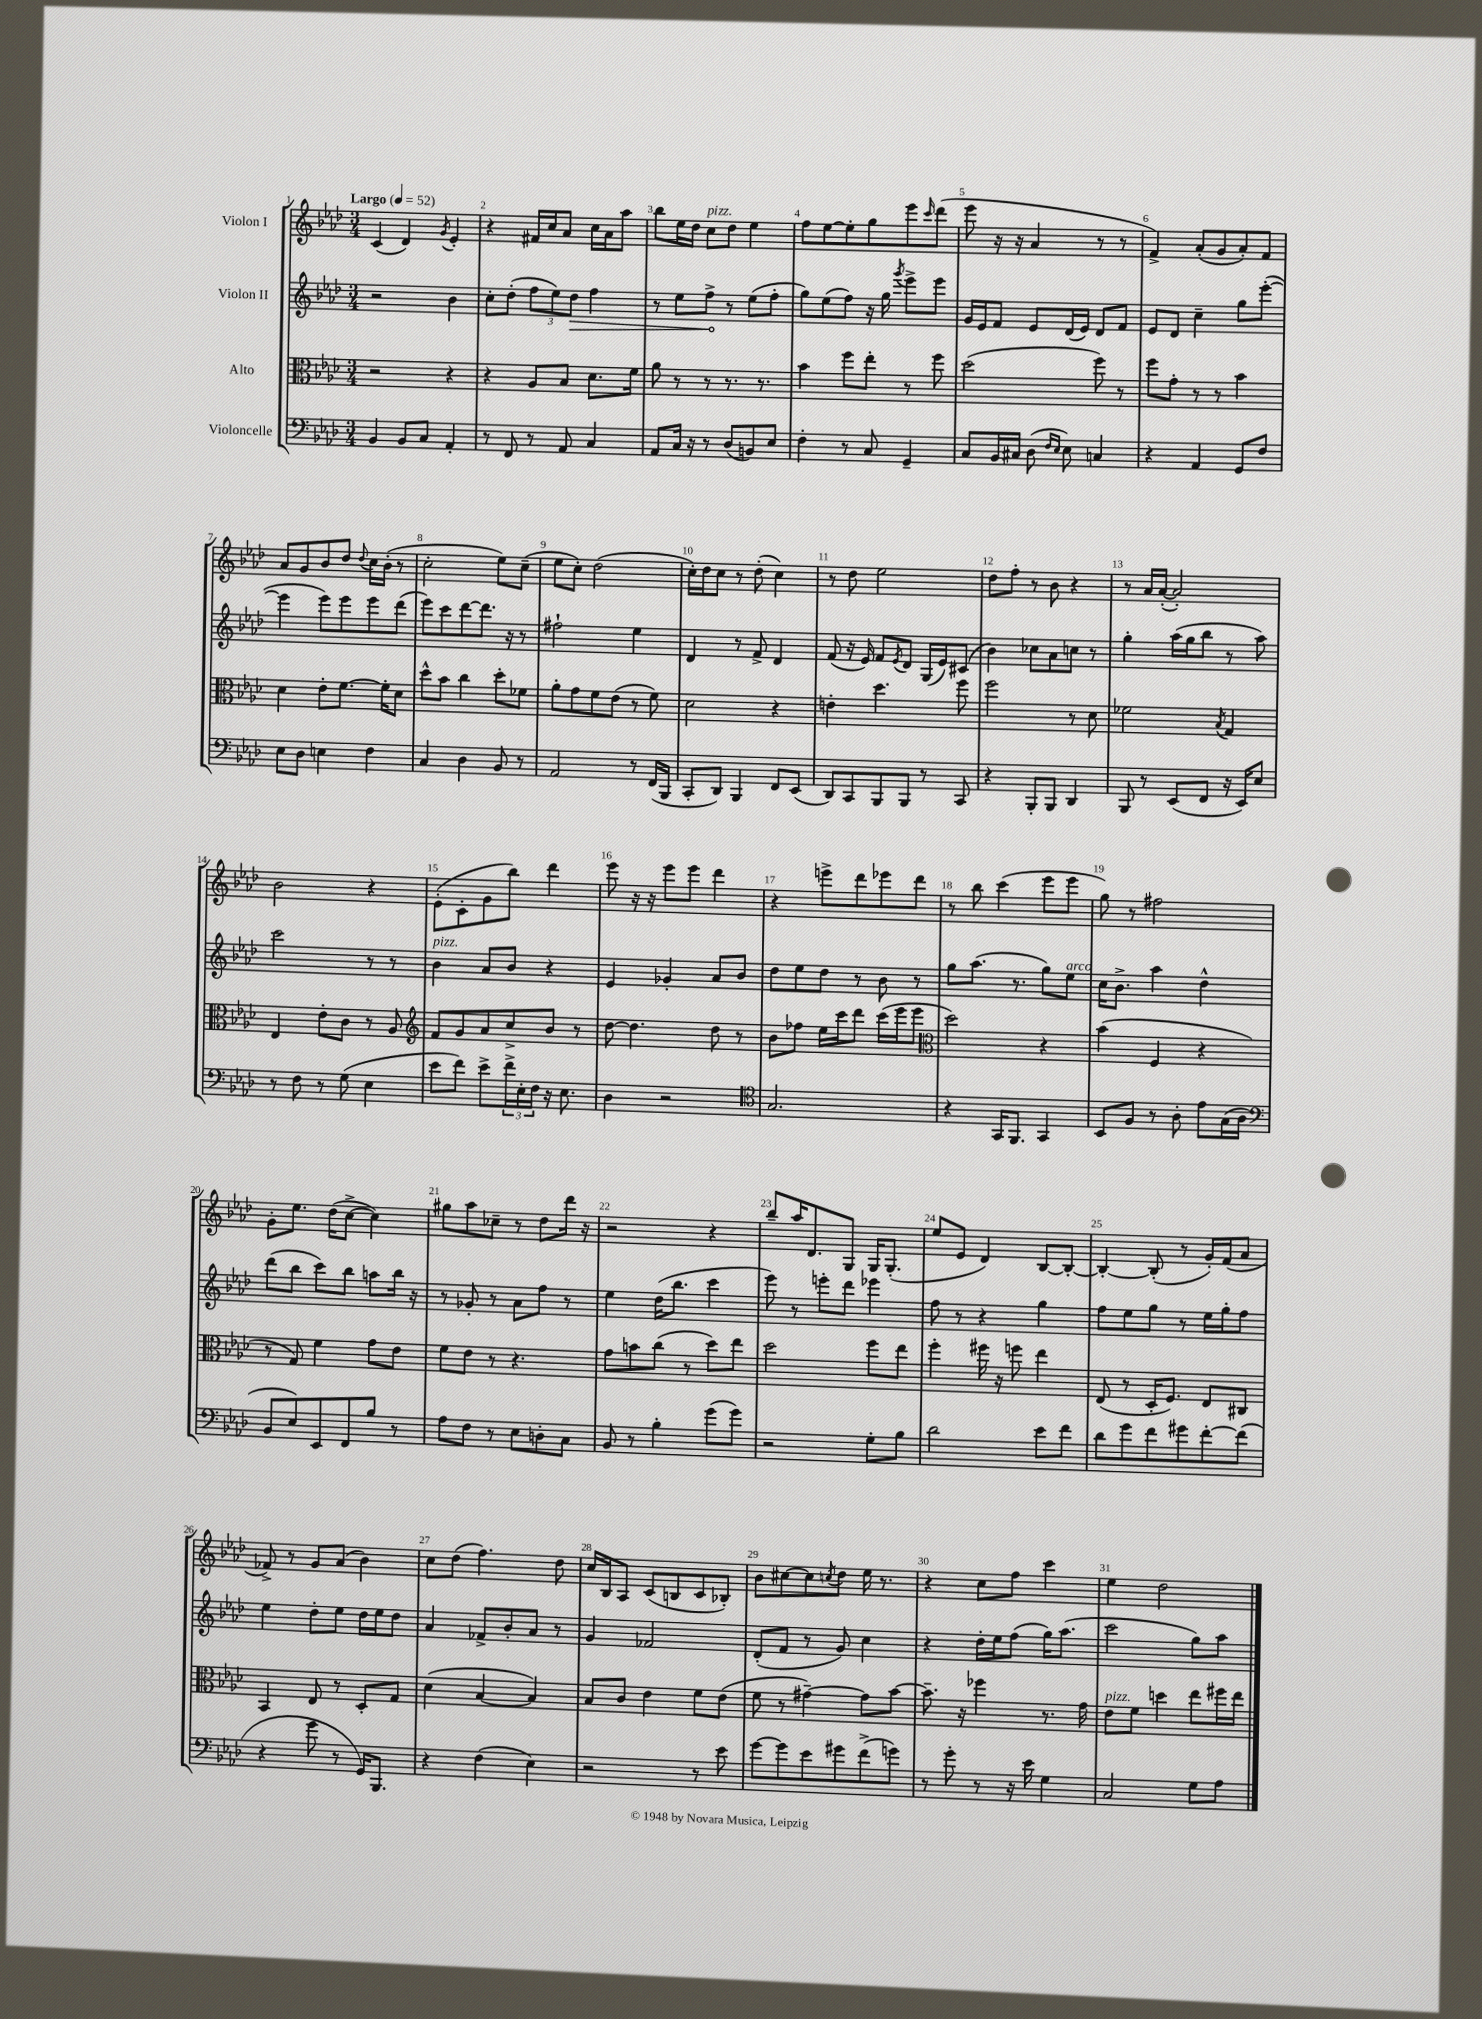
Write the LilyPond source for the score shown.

<<
\new StaffGroup <<
\new Staff = "s0" \with { instrumentName = "Violon I" } {
    \clef treble \key aes \major \numericTimeSignature \time 3/4 \tempo "Largo" 4 = 52
    c'4( des'4) \acciaccatura { g'8 } ees'4-. |
    r4 fis'16 c''16 aes'8 c''16 aes'16 aes''8 |
    bes''8 ees''16 des''16 c''8^\markup { \italic "pizz." } des''8 ees''4 |
    f''8 ees''8~ ees''8-. g''8 ees'''8 \grace { c'''16 } des'''8( |
    ees'''8 r16 r16 aes'4 r8 r8 |
    f'4->) aes'8-.( g'8 aes'8-.) f'8 |
    aes'8 g'8 bes'8 des''8 \appoggiatura { des''8 } c''16 bes'16-.( r8 |
    c''2-. ees''8) c''8--( |
    ees''8 c''8-.) des''2( |
    c''16-.) des''16 c''8 r8 des''8-.( c''4) |
    r8 des''8 ees''2 |
    des''8 f''8-. r8 bes'8 r4 |
    r8 aes'16 aes'16~-.( aes'2-.) |
    bes'2 r4 |
    ees'8-.( c'8-. g'8 bes''8) des'''4 |
    ees'''8 r16 r16 ees'''8 ees'''8 des'''4 |
    r4 e'''8-> des'''8 ees'''8 des'''8 |
    r8 bes''8 c'''4( ees'''8 ees'''8 |
    g''8) r8 fis''2 |
    g'8-. ees''8. des''16( c''8~-> c''4) |
    gis''8 aes''8 ces''8-- r8 des''8 des'''16 r16 |
    r2 r4 |
    bes''8-- aes''16 des'8. g8 g16 g8.-.( |
    ees''8 ees'8 des'4) bes8~ bes8~-. |
    bes4~-. bes8-.( r8 g'16-.) f'16( aes'8 |
    fes'8->) r8 g'8 aes'8( bes'4) |
    c''8 des''8( f''4.) des''8 |
    c''16 bes16 aes8 c'8( b8 c'8 bes8-.) |
    bes'8 cis''8~ cis''8 \acciaccatura { c''8 } des''8 ees''16 r8. |
    r4 c''8 f''8 c'''4 |
    ees''4 des''2 \bar "|." |
}
\new Staff = "s1" \with { instrumentName = "Violon II" } {
    \clef treble \key aes \major \numericTimeSignature \time 3/4
    r2 bes'4 |
    c''8-. des''8-.( \tuplet 3/2 { f''8 ees''8) \once \override Hairpin.circled-tip = ##t des''8\> } f''4 |
    r8 ees''8 f''8->\! r8 ees''8( f''8-. |
    g''8) ees''8( f''8) r16 g''16 \acciaccatura { g'''8 } ees'''8-> ees'''8 |
    g'16 ees'16 f'8 ees'8 des'16( ees'16) des'8 f'8 |
    ees'8 des'8 c''4-- g''8 ees'''8~-.( |
    ees'''4 ees'''8) ees'''8 ees'''8 des'''8( |
    ees'''8) c'''8 des'''8~ des'''8. r16 r8 |
    fis''2-! ees''4 |
    des'4 r8 f'8-> des'4 |
    f'8( r16 ees'16) f'8 \acciaccatura { ees'8 } des'8 g16( ees'16) cis'8( |
    bes'4) ces''8 aes'8 c''8 r8 |
    g''4-. aes''16( g''16 bes''8 r8 aes''8) |
    c'''2 r8 r8 |
    bes'4^\markup { \italic "pizz." } aes'8 bes'8 r4 |
    ees'4 ges'4-. aes'8 bes'8 |
    des''8 ees''8 des''8 r8 bes'8 r8 |
    g''8 aes''8.( r8. g''8) ees''8^\markup { \italic "arco" } |
    c''16 bes'8.-> aes''4 des''4-^ |
    des'''8( bes''8 c'''8) bes''8 a''8 bes''16 r16 |
    r8 ges'8-. r8 aes'8 f''8 r8 |
    ees''4 des''16( bes''8. c'''4 |
    ees'''8) r8 e'''8-. des'''8 ees'''4 |
    f''8 r8 r4 g''4 |
    f''8 ees''8 g''8 r8 ees''16 g''16-. f''8 |
    ees''4 des''8-. ees''8 des''16 ees''16 des''8 |
    aes'4 fes'8-> bes'8-. aes'8 r8 |
    g'4 fes'2 |
    des'8-.( f'8 r8 g'8) c''4 |
    r4 des''16-. ees''16 f''8( g''16) aes''8.( |
    c'''2 g''8) aes''8 \bar "|." |
}
\new Staff = "s2" \with { instrumentName = "Alto" } {
    \clef alto \key aes \major \numericTimeSignature \time 3/4
    r2 r4 |
    r4 aes8 bes8 des'8. f'16 |
    aes'8 r8 r8 r8. r8. |
    bes'4 f''8 ees''8-. r8 f''8 |
    des''2( f''8) r8 |
    f''8 g'8-. r8 r8 bes'4 |
    des'4 ees'8-. f'8.~ f'16-. des'8 |
    des''8-^ bes'8 c''4 des''8-. fes'8 |
    aes'8-. g'8 f'8 ees'8( r8 f'8) |
    des'2 r4 |
    e'4-. des''4. f''8 |
    f''2 r8 des'8 |
    fes'2 \acciaccatura { bes8 } g4 |
    ees4 ees'8-. c'8 r8 aes8 |
    \clef treble f'8 g'8 aes'8 c''8-> bes'8 r8 |
    des''8~ des''4. des''8 r8 |
    bes'8 fes''8 ees''16 c'''16 des'''8 c'''16( ees'''16 ees'''8 |
    \clef alto des''2) r4 |
    bes'4( f4 r4 |
    r8 g8) f'4 g'8 ees'8 |
    f'8 ees'8 r8 r4. |
    g'8 b'8 c''8( r8 des''8) ees''8 |
    des''2 f''8 ees''8 |
    f''4-. fis''16 r16 f''8 ees''4 |
    ees8( r8 des16-. f8.) ees8 cis8 |
    bes,4 ees8 r8 des8-. g8 |
    des'4( bes4~ bes4) |
    bes8 c'8 ees'4 f'8 ees'8( |
    f'8 r8 gis'4~--) gis'8 bes'8~ |
    bes'8.-- r16 fes''4 r8. g'16 |
    ees'8^\markup { \italic "pizz." } f'8 d''4 ees''8 fis''16 ees''16 \bar "|." |
}
\new Staff = "s3" \with { instrumentName = "Violoncelle" } {
    \clef bass \key aes \major \numericTimeSignature \time 3/4
    bes,4 bes,8 c8 aes,4-. |
    r8 f,8 r8 aes,8 c4 |
    aes,8 c16 r16 r8 des8( b,8) ees8 |
    f4-. r8 c8 g,4-- |
    c8 bes,16 cis16 des8( \grace { f16 ees16 } ees8) c4 |
    r4 aes,4 g,8 f8 |
    ees8 des8 e4 f4 |
    c4 des4 bes,8 r8 |
    aes,2 r8 f,16( bes,,16 |
    c,8-. des,8) bes,,4 f,8 ees,8( |
    des,8) c,8 bes,,8 bes,,8 r8 c,8 |
    r4 bes,,8-. bes,,8 des,4 |
    bes,,8 r8 ees,8( f,8 r16 ees,16) ees8 |
    r8 f8 r8 g8( ees4 |
    ees'8 f'8) ees'8-> \tuplet 3/2 { f'16-> ees16-. f16 } r16 ees8. |
    des4 r2 |
    \clef tenor g2. |
    r4 g,16 f,8. g,4 |
    bes,8 f8 r8 aes8-. ees'8 g16( aes16 |
    \clef bass bes,8 ees8) ees,8 f,8 bes8 r8 |
    aes8 f8 r8 ees8 d8-. c8 |
    bes,8 r8 bes4-. g'8( g'8) |
    r2 g8-. bes8 |
    des'2 ees'8 f'8 |
    des'8 g'8 f'8 gis'8 f'8~-. f'8( |
    r4 g'8 r8 g,16) bes,,8. |
    r4 f4( ees4) |
    r2 r8 ees'8 |
    g'8~ g'8 ees'8 gis'8 f'8->( g'8) |
    r8 g'8-. r8 r16 ees'16 g4 |
    c2 g8 aes8 \bar "|." |
}
>>
>>
\layout { \context { \Score \override BarNumber.break-visibility = ##(#f #t #t) barNumberVisibility = #all-bar-numbers-visible } }
